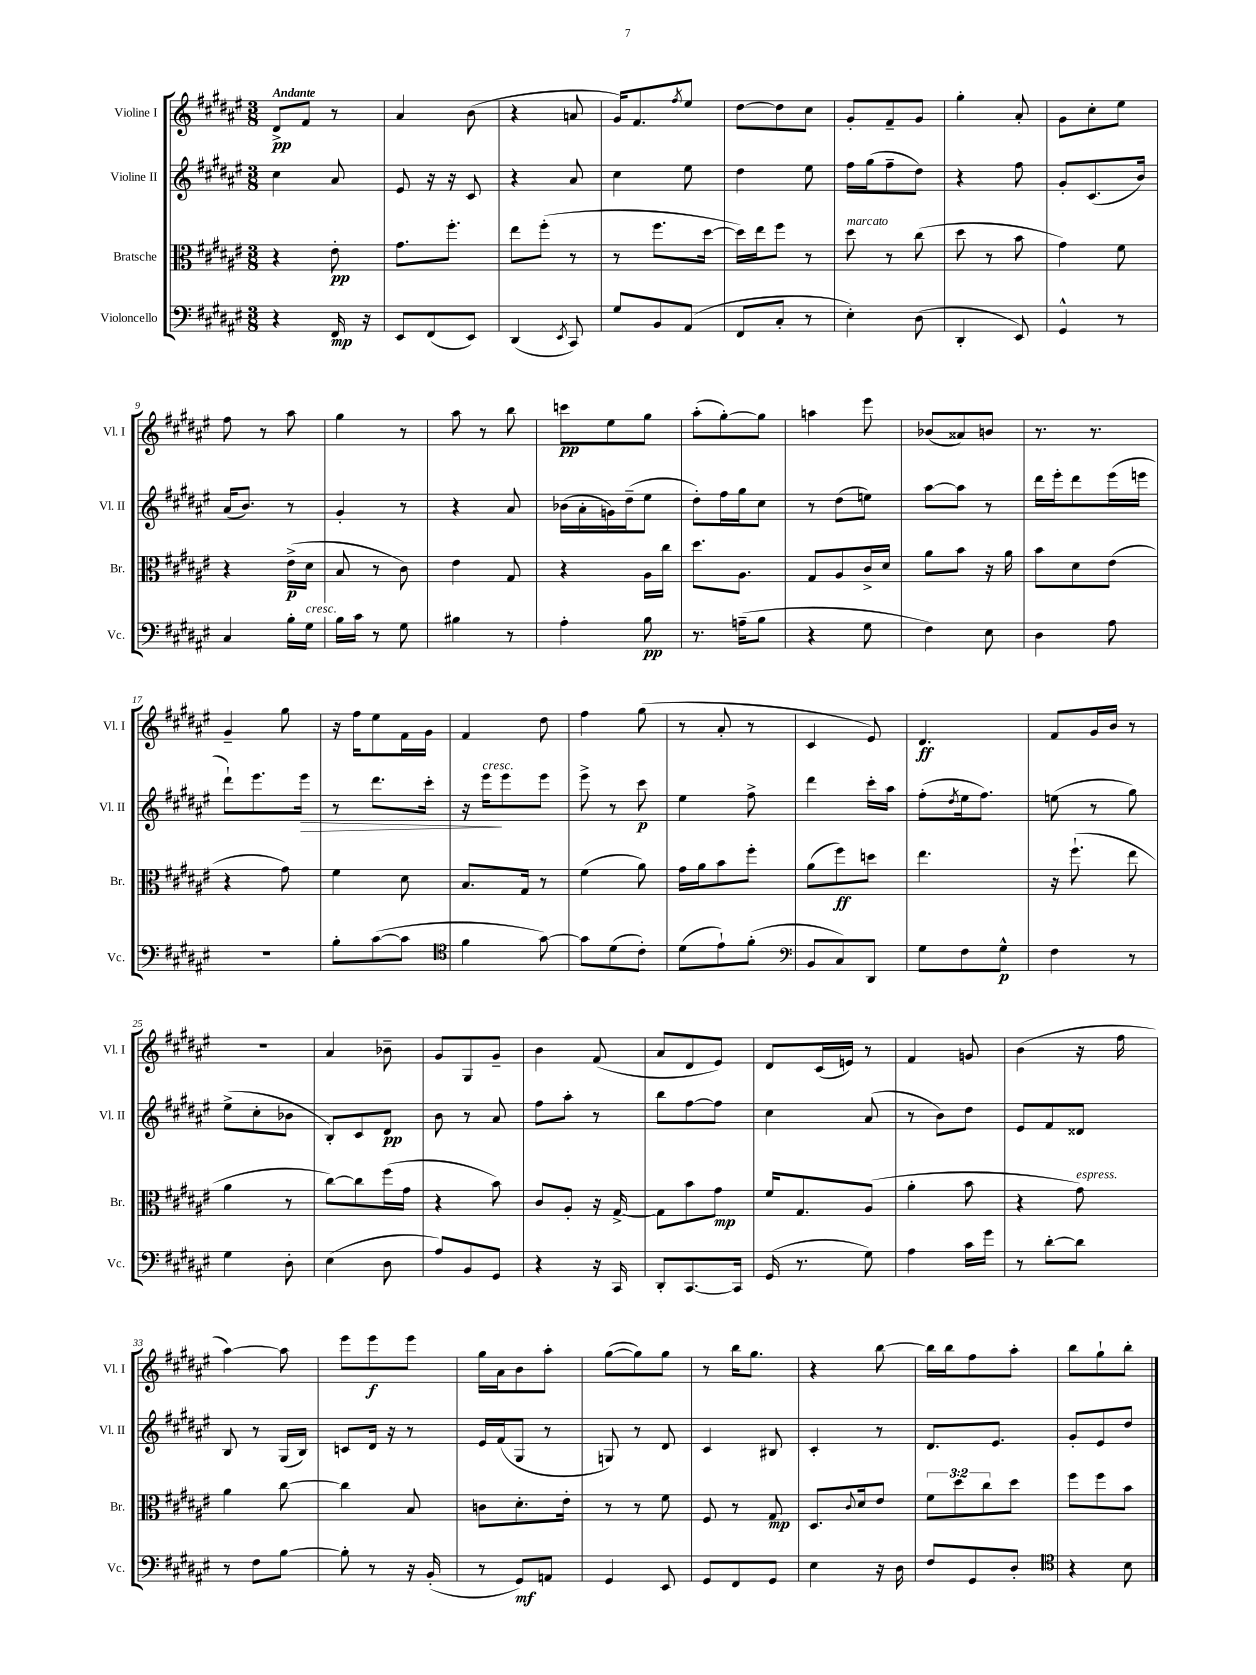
<<
\new StaffGroup <<
\new Staff = "s0" \with { instrumentName = "Violine I" shortInstrumentName = "Vl. I" } {
    \clef treble \key fis \major \numericTimeSignature \time 3/8 \tempo "Andante"
    dis'8->\pp fis'8 r8 |
    ais'4 b'8( |
    r4 a'8 |
    gis'16) fis'8. \acciaccatura { fis''8 } eis''8 |
    dis''8~ dis''8 cis''8 |
    gis'8-. fis'8-- gis'8 |
    gis''4-. ais'8-. |
    gis'8 cis''8-. eis''8 |
    fis''8 r8 ais''8 |
    gis''4 r8 |
    ais''8 r8 b''8 |
    c'''8\pp eis''8 gis''8 |
    ais''8-.( gis''8~-.) gis''8 |
    a''4 eis'''8 |
    bes'8( aisis'8) b'8 |
    r8. r8. |
    gis'4-- gis''8 |
    r16 fis''16 eis''8 fis'16 gis'16 |
    fis'4 dis''8 |
    fis''4 gis''8( |
    r8 ais'8-. r8 |
    cis'4 eis'8) |
    dis'4.\ff |
    fis'8 gis'16 b'16 r8 |
    R4. |
    ais'4 bes'8-- |
    gis'8 gis8 gis'8-- |
    b'4 fis'8( |
    ais'8 dis'8 eis'8) |
    dis'8 cis'16( e'16) r8 |
    fis'4 g'8 |
    b'4( r16 fis''16 |
    ais''4~) ais''8 |
    eis'''8 eis'''8\f eis'''8 |
    gis''16 ais'16 b'8 ais''8-. |
    gis''8~( gis''8) gis''8 |
    r8 b''16 gis''8. |
    r4 b''8~ |
    b''16 b''16 fis''8 ais''8-. |
    b''8 gis''8-! b''8-. \bar "|." |
}
\new Staff = "s1" \with { instrumentName = "Violine II" shortInstrumentName = "Vl. II" } {
    \clef treble \key fis \major \numericTimeSignature \time 3/8
    cis''4 ais'8 |
    eis'8 r16 r16 cis'8 |
    r4 ais'8 |
    cis''4 eis''8 |
    dis''4 eis''8 |
    fis''16 gis''16( fis''8-- dis''8) |
    r4 fis''8 |
    gis'8-. cis'8.( b'16) |
    ais'16( b'8.) r8 |
    gis'4-. r8 |
    r4 ais'8 |
    bes'16( ais'16-. g'16) dis''16--( eis''8 |
    dis''8-.) fis''16 gis''16 cis''8 |
    r8 dis''8( e''8) |
    ais''8~ ais''8 r8 |
    dis'''16 eis'''16-. dis'''8 eis'''16( e'''16 |
    dis'''8-!) eis'''8. eis'''16\> |
    r8 dis'''8. cis'''16-. |
    r16 eis'''16\!^\markup { \italic "cresc." } eis'''8 eis'''8 |
    eis'''8-> r8 cis'''8\p |
    eis''4 fis''8-> |
    dis'''4 cis'''16-. ais''16 |
    fis''8-.( \acciaccatura { dis''8 } eis''16 fis''8.) |
    e''8( r8 gis''8) |
    eis''8->( cis''8-. bes'8 |
    b8-.) cis'8 dis'8\pp |
    b'8 r8 ais'8 |
    fis''8 ais''8-. r8 |
    b''8 fis''8~ fis''8 |
    cis''4 ais'8( |
    r8 b'8) dis''8 |
    eis'8 fis'8 disis'8 |
    b8 r8 gis16( b16) |
    c'8 dis'16 r16 r8 |
    eis'16 fis'16( gis8 r8 |
    g8) r8 dis'8 |
    cis'4 bis8 |
    cis'4-. r8 |
    dis'8. eis'8. |
    gis'8-. eis'8 dis''8 \bar "|." |
}
\new Staff = "s2" \with { instrumentName = "Bratsche" shortInstrumentName = "Br." } {
    \clef alto \key fis \major \numericTimeSignature \time 3/8 \override Staff.TupletNumber.text = #tuplet-number::calc-fraction-text
    r4 eis'8-.\pp |
    gis'8. fis''8.-. |
    eis''8 fis''8-.( r8 |
    r8 fis''8. dis''16~ |
    dis''16) eis''16 fis''8 r8 |
    dis''8^\markup { \italic "marcato" } r8 cis''8( |
    dis''8 r8 b'8 |
    gis'4) fis'8 |
    r4 eis'16->\p( dis'16 |
    b8 r8 cis'8) |
    eis'4 gis8 |
    r4 ais16 cis''16 |
    dis''8. ais8. |
    gis8 ais8 cis'16-> dis'16 |
    ais'8 b'8 r16 ais'16 |
    b'8 dis'8 eis'8( |
    r4 gis'8) |
    fis'4 dis'8 |
    b8. gis16 r8 |
    fis'4( ais'8) |
    gis'16 ais'16 b'8 fis''8-. |
    ais'8( fis''8\ff) d''8 |
    eis''4. |
    r16 fis''8.-!( eis''8 |
    ais'4 r8 |
    cis''8~) cis''8 fis''16( gis'16 |
    r4 b'8) |
    cis'8 ais8-. r16 gis16~-> |
    gis8 b'8 gis'8\mp |
    fis'16 gis8. ais8( |
    ais'4-. b'8 |
    r4 gis'8^\markup { \italic "espress." }) |
    ais'4 cis''8~ |
    cis''4 b8 |
    c'8 dis'8.-. eis'16-. |
    r8 r8 fis'8 |
    fis8 r8 gis8\mp |
    dis8. \appoggiatura { cis'8 } dis'16 eis'8 |
    \tuplet 3/2 { fis'8 dis''8 cis''8 } dis''8 |
    fis''8 fis''8 b'8 \bar "|." |
}
\new Staff = "s3" \with { instrumentName = "Violoncello" shortInstrumentName = "Vc." } {
    \clef bass \key fis \major \numericTimeSignature \time 3/8
    r4 fis,16\mp r16 |
    eis,8 fis,8( eis,8) |
    dis,4( \acciaccatura { eis,8 } cis,8) |
    gis8 b,8 ais,8( |
    fis,8 cis8-. r8 |
    eis4-.) dis8( |
    dis,4-. eis,8) |
    gis,4-^ r8 |
    cis4 b16-. gis16^\markup { \italic "cresc." } |
    b16 cis'16 r8 gis8 |
    bis4 r8 |
    ais4-. b8\pp |
    r8. a16--( b8 |
    r4 gis8 |
    fis4) eis8 |
    dis4 ais8 |
    R4. |
    b8-. cis'8~( cis'8 |
    \clef tenor fis'4 gis'8~) |
    gis'8 dis'8( cis'8-.) |
    dis'8( eis'8-!) fis'8-.( |
    \clef bass b,8 cis8) dis,8 |
    gis8 fis8 gis8-^\p |
    fis4 r8 |
    gis4 dis8-. |
    eis4( dis8 |
    ais8) b,8 gis,8 |
    r4 r16 cis,16 |
    dis,8-. cis,8.~ cis,16 |
    gis,16( r8. gis8) |
    ais4 cis'16 gis'16 |
    r8 dis'8~-. dis'8 |
    r8 fis8 b8~ |
    b8-. r8 r16 b,16-.( |
    r8 gis,8\mf) a,8 |
    gis,4 eis,8 |
    gis,8 fis,8 gis,8 |
    eis4 r16 dis16 |
    fis8 gis,8 dis8-. |
    \clef tenor r4 b8 \bar "|." |
}
>>
>>
